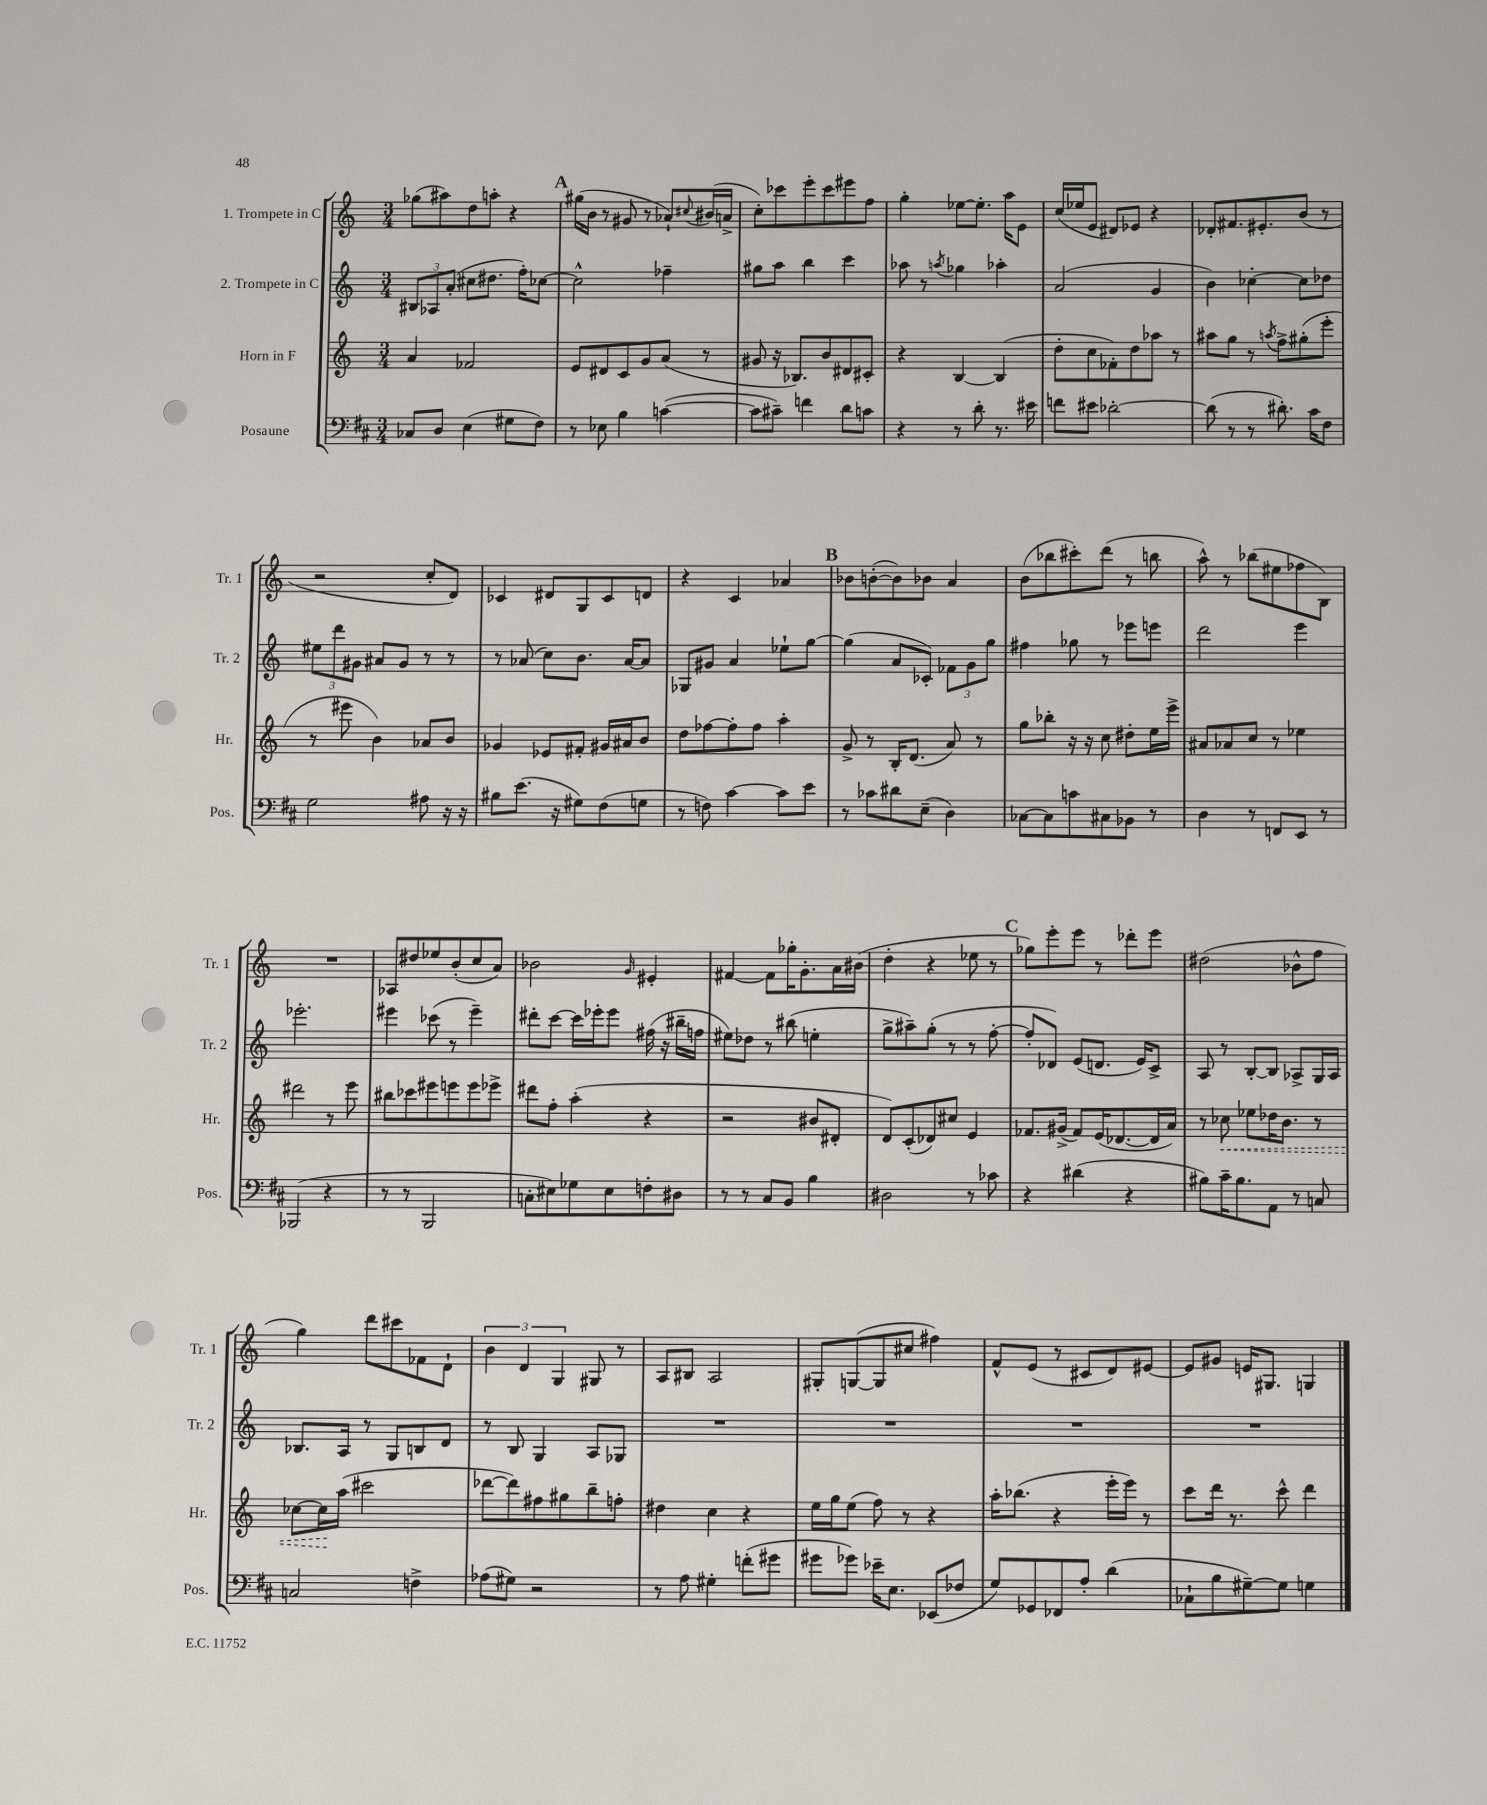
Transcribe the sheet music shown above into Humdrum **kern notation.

**kern	**kern	**kern	**kern
*staff4	*staff3	*staff2	*staff1
*clefF4	*clefG2	*clefG2	*clefG2
*k[f#c#]	*k[]	*k[]	*k[]
*M3/4	*M3/4	*M3/4	*M3/4
8C-/L	4a/	12B#/L	(8gg-\L
.	.	12A-/	.
8D/J	.	.	8aa#\)
.	.	(12a'/J	.
(4E\	2f-/	8cc#\L	8dd\
.	.	8.dd#\J	8aa'\J
8G#\L	.	.	4r
.	.	16ff'\LK)	.
8F#\J)	.	[8cc-\J	.
=	=	=	=
8r	8e/L	2cc-^^\]	(16gg#\LL
.	.	.	16b\JJ
8E-\	8d#/	.	8r
4B\	8c/	.	8g#/
.	8g/	.	8r
([4c\	(8a/J	4ff-~\	8a-`/L)
.	.	.	8qqcc#/
.	8r	.	(16b#/L
.	.	.	16a^/JJ
=	=	=	=
8c\]L	8g#/	8gg#\L	8cc'\L)
8c#~\J)	16r	8aa\J	8ccc-\
.	8.B-/L)	.	.
4f\	.	4bb\	8eee'\
.	8b/	.	8ccc-\
8d\L	8d#/	4ccc\	8eee#\
8c\J	8c#'/J	.	8ff\J
=	=	=	=
4r	4r	8aa-\	4gg'\
.	.	8r	.
.	.	8qaa/	.
8r	[4B/	4gg-\	[8ee-\L
8d'\	.	.	8.ee-'\]J
8.r	(4B/]	4aa-'\	.
.	.	.	16aa\LK
.	.	.	8e\J
16e#\	.	.	.
=	=	=	=
8f\L	8dd'\L	(2a/	(16cc/LL
.	.	.	16ee-/J
8e#\J	8cc\	.	8e/J
[2d-'\	8f-'\)	.	8d#/L)
.	8dd\	.	8e-/J
.	8aa-\J	4g/	4r
.	8r	.	.
=	=	=	=
(8d-\]	8aa#\L	4b\)	8d-'/L
8r	8gg\J	.	8.f#/
8r	8r	[4cc-'\	.
.	.	.	8.e#'/
.	8qaa/	.	.
8.d#'\)	8ff^\L	.	.
.	(8gg#'\	8cc-\]L	(8b/J
16c#\LK	.	.	.
8F#\J	8eee'\J	8dd-\J	8r
=	=	=	=
2G\	8r	12ee#\L	2r
.	.	12ddd\	.
.	8eee#\	.	.
.	.	12g#\J	.
.	4b\)	8a#/L	.
.	.	8g#/J	.
8A#\	8a-/L	8r	8cc'/L
16r	8b/J	8r	8d/J)
16r	.	.	.
=	=	=	=
8B#\L	4g-/	8r	4c-/
(8.e\J	.	(8a-/	.
.	8e-/L	8cc\L)	8d#/L
16r	.	.	.
8G#\L)	8f#'/J	8.b\J	8G/
(8F#\	16g#/LL	.	8c-/
.	16a#/J	[16a-/LK	.
8G\J	8b/J	8a-/]J	8d/J
=	=	=	=
8r	8dd\L	8G-/L	4r
8F\)	[8ff-\	8g#/J	.
[4c#\	8ff-'\]	4a/	4c/
.	8ff-\J	.	.
8c#\]L	4aa'\	8ee-`\L	4a-/
8e\J	.	[8gg\J	.
=	=	=	=
8r	8g^/	(4gg\]	8b-\L
8c-\L	8r	.	([8b'\
8d#\	16B'/LK	8a/L	8b\])
.	(8.d/J	.	.
(8E~\J	.	8c-'/J)	8b-\J
4D\)	8a/)	12f-\L	4a/
.	.	12g\	.
.	8r	.	.
.	.	12gg\J	.
=	=	=	=
[8C-\L	8gg\L	4ff#\	(8b\L
8C-\]	8bb-'\J	.	8bb-\
8c\	16r	8gg-\	8ccc#'\)
.	16r	.	.
8C#\	8cc\	8r	(8ddd\J
8BB-\J	8dd#'\L	8eee-\L	8r
8r	16ee\L	8eee\J	8bb\
.	16eee^\JJ	.	.
=	=	=	=
4D\	8a#/L	2ddd\	8aa^^\)
.	8a-/	.	8r
8r	8cc/J	.	(8bb-\L
8FF/L	8r	.	8ee#\
8EE/J	4ee-\	4eee\	8ff-\
8r	.	.	8B\J)
=	=	=	=
(2BBB-/	2ddd#\	2.eee-'\	2.r
4r	8r	.	.
.	8eee\	.	.
=	=	=	=
8r	8bb#\L	4eee#\	8A-/L
8r	8ccc-\	.	8dd#/
2BBB/	8eee#\	(8ccc-\	8ee-/
.	8eee\	8r	(8b'/
.	8eee\	4eee#~\)	8cc/
.	8eee-^\J	.	8a/J)
=	=	=	=
8C'\L	8ddd#\L	8ddd#'\L	2b-\
8E#\)	8ff'\J	[8ccc\J	.
8G-\	(4aa'\	16ccc\]LL	.
.	.	16eee-'\J	.
8E#\	.	8eee-\J	.
.	.	.	16qqg/
8F'\	4r	(16ff#\	4e#'/
.	.	16r	.
8D#\J	.	16bb#~\LL	.
.	.	16ff\JJ	.
=	=	=	=
8r	2r	8ee#\L)	[4f#/
8r	.	8dd-\J	.
8C#/L	.	8r	8f#\]L
8BB/J	.	(8bb#\	16gg-'\K
.	.	.	8.g'\
4B\	8b#/L	4ee'\	.
.	8d#'/J	.	16a\L
.	.	.	(16b#\JJ
=	=	=	=
2D#\	8d/L)	8gg^\L	4dd'\
.	(8c'/	8aa#~\)	.
.	8d-/)	(8gg'\J	4r
.	8cc#/J	8r	.
8r	4e/	8r	8ee-\
8c-\	.	[8ff'\	8r
=	=	=	=
4r	8.f-/L	8ff'/]L	8gg-\L)
.	.	8d-/J)	8eee'\
.	(16g#^/Jk	.	.
(4d#\	8f-/L)	(8e/L	8eee\J
.	(16e/K	8.d/J	8r
.	[8.d-/	.	.
4r	.	.	8ddd-'\L
.	.	16e/LK)	.
.	16d-/]L	8c^/J	8eee\J
.	16a/JJ)	.	.
=	=	=	=
8B#\L)	8r	8A/	(2dd#\
16c#~\K	8cc-\	8r	.
8.B#\	.	.	.
.	8ee-\L	[8B'/L	.
8AA\J	16dd-\K	8B/]J	.
.	8.b\J	.	.
8r	.	8A-^/L	8b-^^\L
8C/	8r	16G/L	8ff\J
.	.	16A-/JJ	.
=	=	=	=
2C/	[8cc-\L	8.B-/L	4gg\)
.	16cc-\]L	.	.
.	(16aa\JJ	16A/Jk	.
.	2ccc#\	8r	8ddd\L
.	.	8G/L	8ccc#\
4F^\	.	8B/	8f-\
.	.	8d/J	8d`\J
=	=	=	=
(8A-\L	[8ddd-\L	8r	6b\
8G#\J)	8ddd-\])	8B/	.
.	.	.	6d/
2r	8ff#\	4G/	.
.	.	.	6G/
.	8gg#\	.	.
.	8bb~\	8A/L	8G#/
.	8ff'\J	8G-/J	8r
=	=	=	=
8r	4dd#\	2.r	8A/L
8A\	.	.	8B#/J
4G#'\	4cc\	.	2A/
(8f'\L	4r	.	.
8g#\J	.	.	.
=	=	=	=
8g#\L	16ee\LL	2.r	8G#'/L
.	16gg\J	.	.
8g-\J)	(8ee\J	.	([8G/
16e-~\LK	8ff\)	.	8G/]
8.E\J	.	.	.
.	8r	.	8cc#/J
(8EE-/L	4r	.	4ff#\)
8F-/J	.	.	.
=	=	=	=
8G/L)	16aa'\LK	2.r	8f^^/L
.	(8.bb-\J	.	.
8GG-/	.	.	(8e/J
8FF-/	4r	.	8r
8A'/J	.	.	8c#/L
(4d\	16eee'\LL	.	8d/)
.	16eee\JJ)	.	.
.	8r	.	[8e#/J
=	=	=	=
8C-`\L	8ccc\L	2.r	8e#/]L
8B\	16ddd\Jk	.	8g#/J
.	8.r	.	.
[8G#~\)	.	.	16e/LK
.	.	.	8.G#/J
8G#\]J	8ccc^^\	.	.
4G\	4ddd\	.	4G/
==	==	==	==
*-	*-	*-	*-
